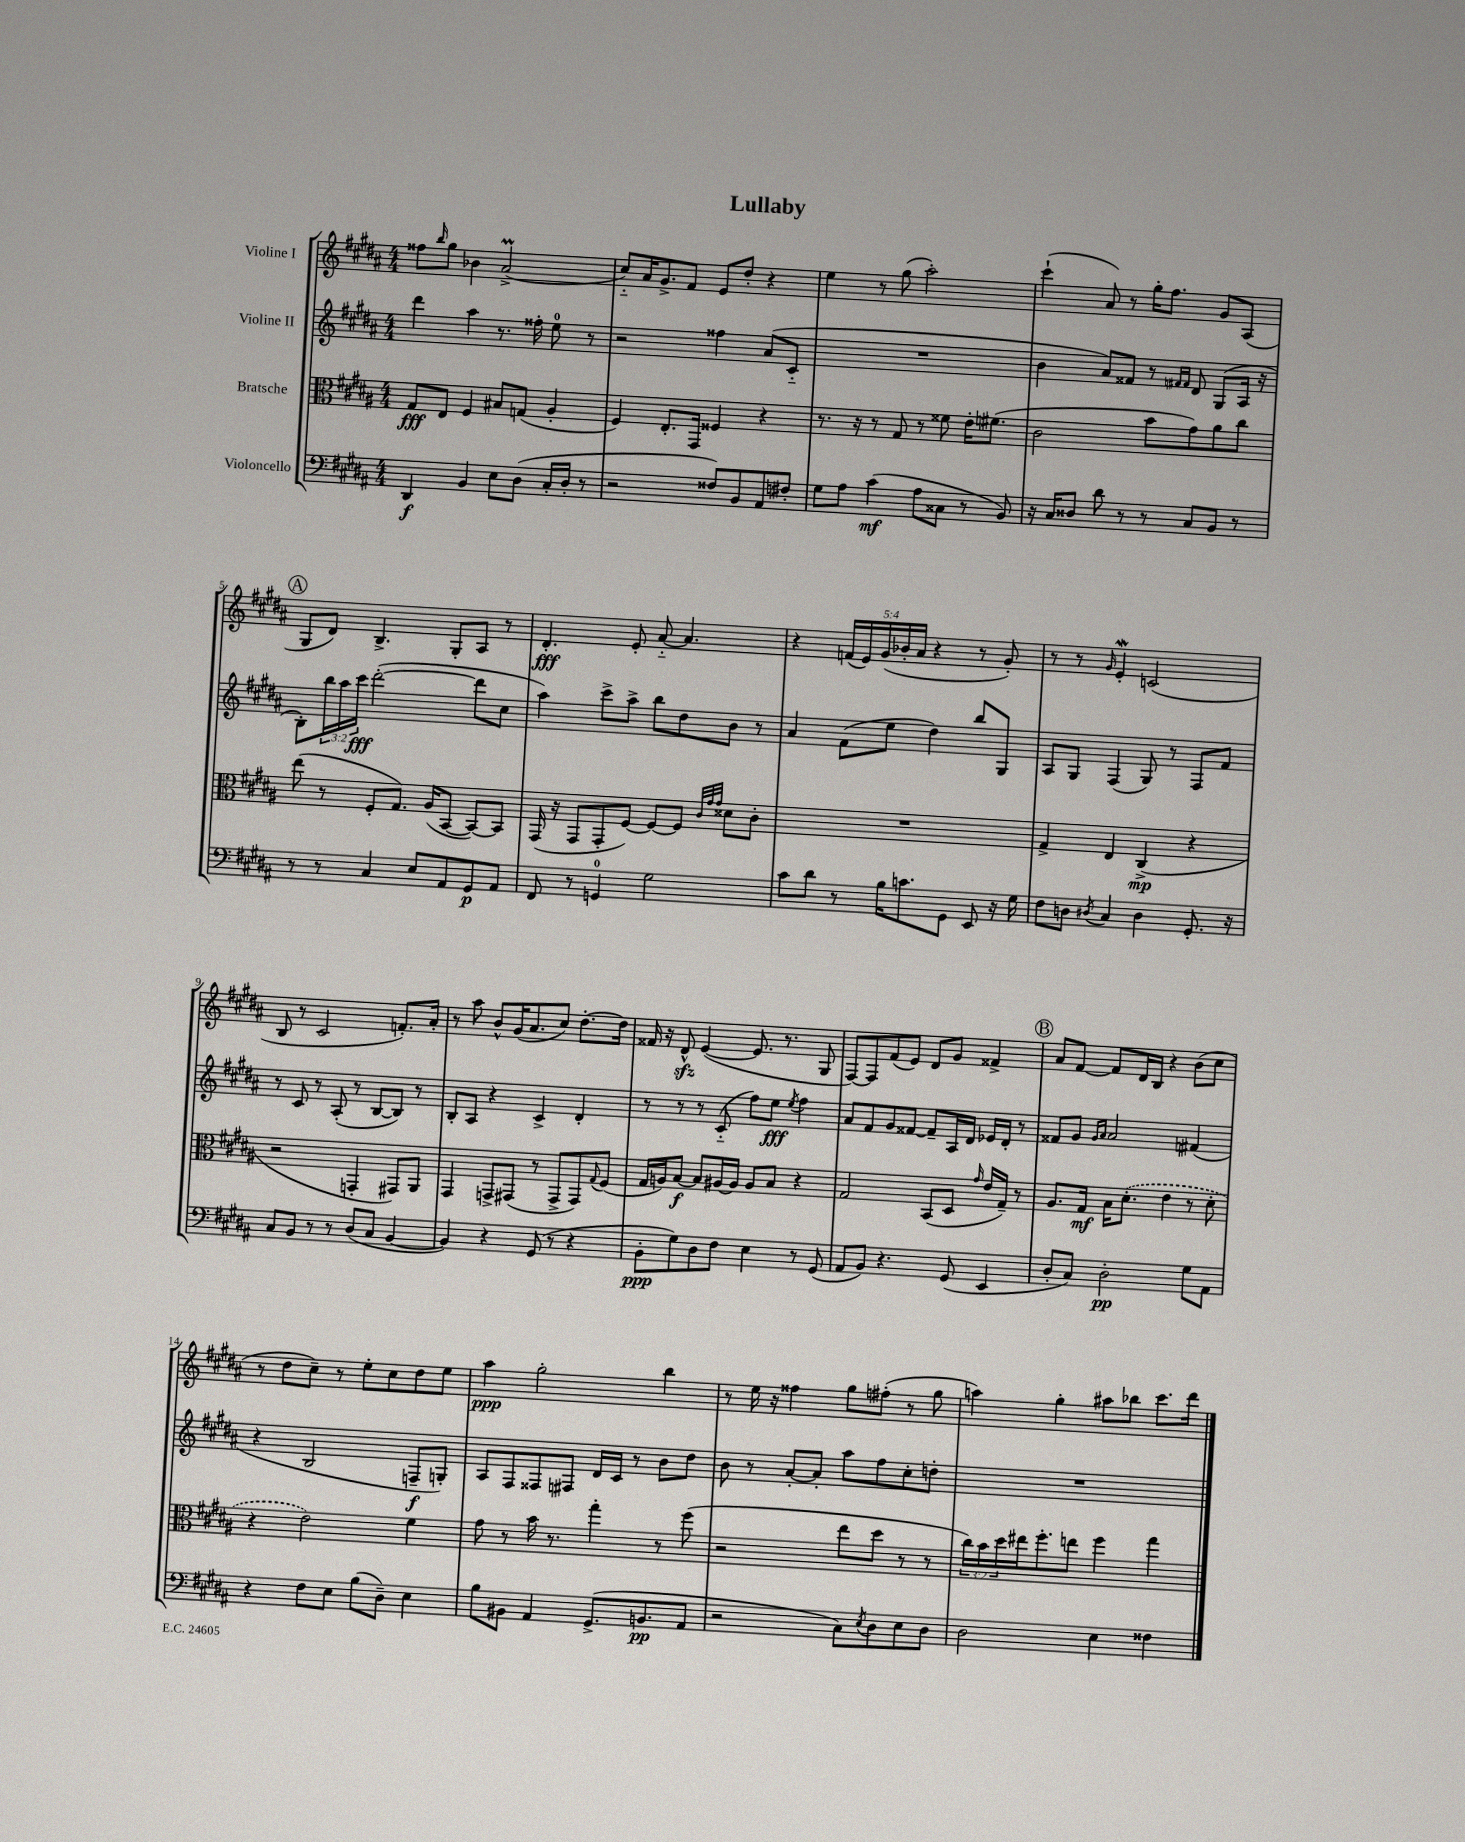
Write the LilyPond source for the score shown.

\header { title = "Lullaby" }
<<
\new StaffGroup <<
\new Staff = "s0" \with { instrumentName = "Violine I" } {
    \clef treble \key b \major \numericTimeSignature \time 4/4 \override Staff.TupletNumber.text = #tuplet-number::calc-fraction-text
    fisis''8 \grace { b''16 } gis''8 bes'4 ais'2->\prall( |
    cis''8-_) ais'16 gis'8.-> fis'8 e'8 dis''8-. r4 |
    e''4 r8 gis''8( ais''2-.) |
    cis'''4-!( ais'8) r8 gis''16-. fis''8. gis'8 ais8( |
    \mark \markup { \circle "A" } gis8 dis'8) b4.-> gis8-. ais8 r8 |
    dis'4.-.\fff e'8-. ais'8~-_ ais'4. |
    r4 \tuplet 5/4 { f'16( e'16) gis'16( bes'16-. ais'16 } r4 r8 gis'8-.) |
    r8 r8 \grace { gis'16 } e'4-.\mordent c'2( |
    b8 r8 cis'2 f'8.-.) ais'16-. |
    r8 ais''8 b'8-^ gis'16( ais'8. cis''8) dis''8.~-. dis''16 |
    fisis'16 r16 dis'8-^\sfz e'4~( e'8. r8. gis8 |
    fis8~) fis8 fis'8( e'8) dis'8 gis'8 fisis'4-> |
    \mark \markup { \circle "B" } ais'8 fis'8~ fis'8 dis'16 b16 r4 b'8( cis''8 |
    r8 dis''8 cis''8--) r8 e''8-. cis''8 dis''8 e''8 |
    ais''4\ppp gis''2-. b''4 |
    r8 e''16 r16 fisis''4 gis''8 fis''8-.( r8 gis''8 |
    a''4) gis''4-. ais''8 bes''8 cis'''8. dis'''16 \bar "|." |
}
\new Staff = "s1" \with { instrumentName = "Violine II" } {
    \clef treble \key b \major \numericTimeSignature \time 4/4 \override Staff.TupletNumber.text = #tuplet-number::calc-fraction-text
    dis'''4 ais''4 r8. fisis''16-. e''8-0 r8 |
    r2 fisis''4 ais'8( cis'8-_ |
    R1 |
    b'4 ais'8) fisis'8 r8 \grace { fis'16 fis'16 } dis'8 gis8( ais16 r16 |
    \mark \markup { \circle "A" } b8-.) \tuplet 3/2 { b''16 ais''16 cis'''16\fff } dis'''2~-.( dis'''8 cis''8 |
    ais''4) cis'''8-> ais''8-> b''8 dis''8 b'8 r8 |
    ais'4 fis'8( e''8 dis''4) b''8 gis8 |
    ais8 gis8 fis4( gis8) r8 fis8 fis'8 |
    r8 cis'8 r8 ais8-.( r8 b8~ b8) r8 |
    b8-. ais8 r4 cis'4-> dis'4-. |
    r8 r8 r8 cis'8-_( fis''8) e''8\fff \acciaccatura { e''8 } fis''4 |
    ais'8 fis'8 gis'8 fisis'8~ fisis'8-- ais16 dis'16 ees'16 dis'16-. r8 |
    \mark \markup { \circle "B" } fisis'8 gis'8 \grace { gis'16 ais'16 } ais'2 fis'4( |
    r4 b2 f8--\f g8-.) |
    ais8 fis8 fisis8 fis8 dis'16 cis'16 r8 b'8 dis''8 |
    b'8 r8 ais'8~-. ais'8-. ais''8 fis''8 cis''8-. d''8-. |
    R1 \bar "|." |
}
\new Staff = "s2" \with { instrumentName = "Bratsche" } {
    \clef alto \key b \major \numericTimeSignature \time 4/4 \override Staff.TupletNumber.text = #tuplet-number::calc-fraction-text
    gis8\fff e8 fis4 bis8 g8( ais4-. |
    fis4) e8.-. gis,16 fisis4 r4 |
    r8. r16 r8 gis8 r8 fisis'8 e'16-. fis'8.( |
    cis'2 b'8 gis'8) ais'8 cis''8 |
    \mark \markup { \circle "A" } e''8( r8 fis8-. gis8.) ais16( b,8~ b,8~) b,8 |
    gis,16( r16 gis,8 gis,8-. fis8~) fis8~ fis8 \grace { cis'32 gis'32 gis'32 } disis'8 cis'8-. |
    R1 |
    gis4-> e4 cis4->\mp( r4 |
    r2 g,4-. gis,8) ais,8 |
    gis,4 g,8-> gis,8( r8 gis,8-> gis,8) \appoggiatura { gis8 } fis8( |
    gis16 a16) b8~\f b8 ais16~ ais16 ais8 b8 r4 |
    gis2 b,8( dis8 \grace { gis'16 } e'16 gis16--) r8 |
    \mark \markup { \circle "B" } ais8. gis16\mf b16 \once \slurDashed dis'8.-.( e'4 r8 dis'8-. |
    r4 e'2) fis'4 |
    gis'8 r8 b'16 r8. gis''4-. r8 fis''8( |
    r2 e''8 dis''8 r8 r8 |
    \tuplet 3/2 { cis''16) b'16 dis''16 } eis''16 fis''8.-. e''8 fis''4 gis''4 \bar "|." |
}
\new Staff = "s3" \with { instrumentName = "Violoncello" } {
    \clef bass \key b \major \numericTimeSignature \time 4/4
    dis,4\f b,4 e8 dis8( cis16-. dis16-. r8 |
    r2 fisis8) b,8 ais,8 fis8-. |
    gis8 ais8 cis'4\mf( ais8 cisis8 r8 b,8) |
    r16 cis16 disis8 dis'8 r8 r8 cis8 b,8 r8 |
    \mark \markup { \circle "A" } r8 r8 cis4 e8 ais,8 gis,8\p ais,8 |
    fis,8 r8 g,4-0 gis2 |
    cis'8 dis'8 r8 b16 c'8. gis,8 e,8 r16 gis16 |
    fis8 d8 \acciaccatura { dis8 } cis4 dis4 gis,8.-. r16 |
    cis8 b,8 r8 r8 dis8( cis8 b,4~ |
    b,4) r4 gis,8( r8 r4 |
    b,8-.\ppp gis8) dis8 fis8 e4 r8 gis,8( |
    ais,8 b,8) r4. gis,8( e,4 |
    \mark \markup { \circle "B" } dis8-. cis8) dis2-.\pp gis8 ais,8 |
    r4 fis8 e8 b8( dis8--) e4 |
    b8 bis,8 ais,4 gis,8.->( b,8.\pp ais,8 |
    r2 cis8) \acciaccatura { e8 } dis8 e8 dis8 |
    dis2 e4 fisis4 \bar "|." |
}
>>
>>
